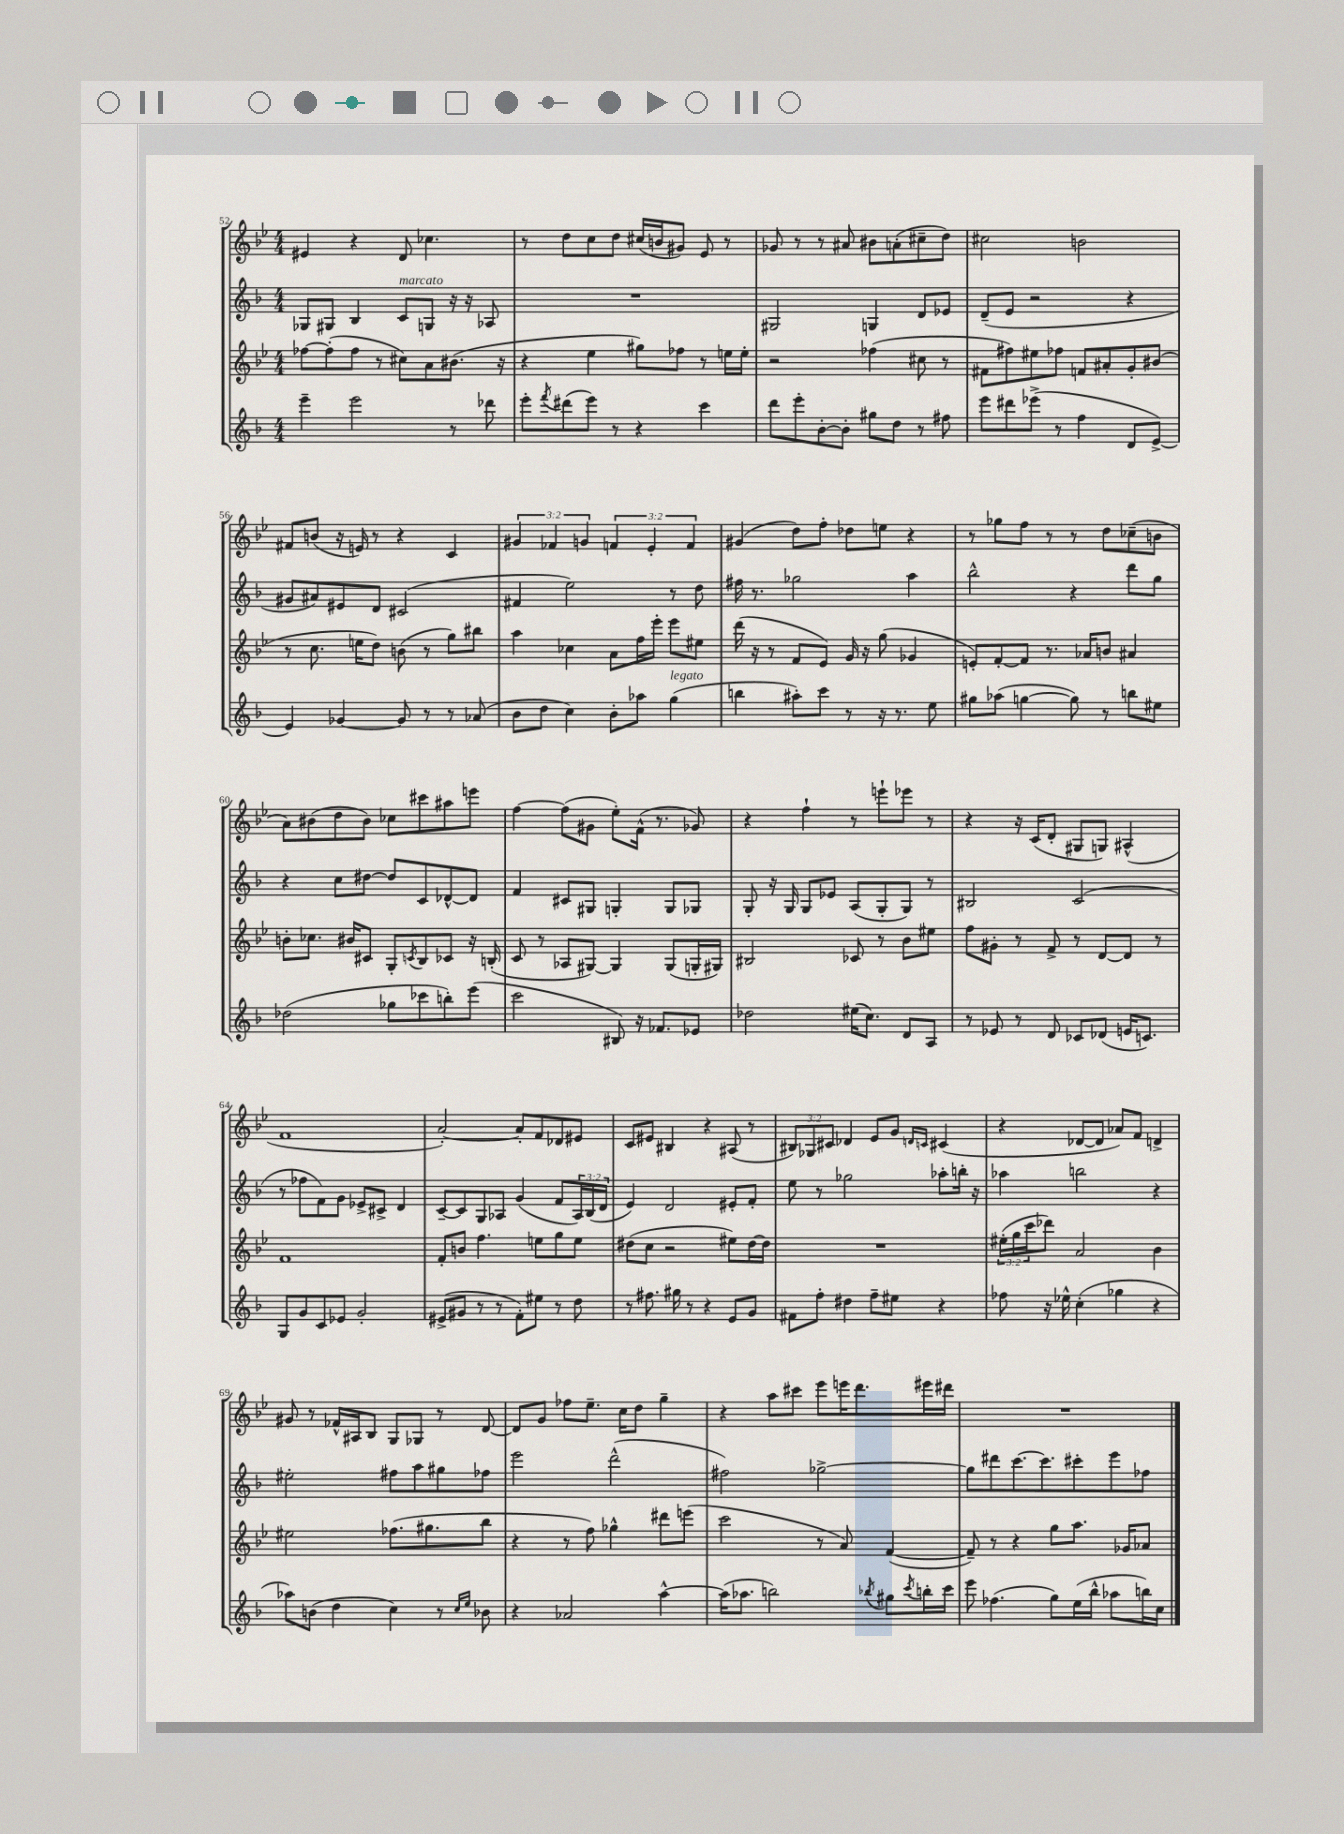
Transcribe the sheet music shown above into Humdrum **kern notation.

**kern	**kern	**kern	**kern
*staff4	*staff3	*staff2	*staff1
*clefG2	*clefG2	*clefG2	*clefG2
*k[b-]	*k[b-e-]	*k[b-]	*k[b-e-]
*M4/4	*M4/4	*M4/4	*M4/4
4eee~	[8ff-	8G-	4e#
.	(8ff-']	8G#	.
2eee	8ff-	4B-	4r
.	8r	.	.
.	8cc#)	8c	8d
.	8a	8G	4.cc-
8r	(8.b#	16r	.
.	.	16r	.
8ddd-	.	8A-	.
.	16r	.	.
=	=	=	=
8eee'	4r	1r	8r
8qfff	.	.	.
(8ddd#	.	.	8dd
8eee)	4ee-	.	8cc
8r	.	.	8dd
4r	8gg#)	.	(16cc#
.	.	.	16b
.	8ff-	.	8g#)
4ccc	8r	.	8e-
.	16ee	.	8r
.	16ee'	.	.
=	=	=	=
8ddd	2r	2G#	8g-
8eee'	.	.	8r
[8b-'	.	.	8r
8b-']	.	.	8a#
8gg#	(4ff-	4G	8b#
8dd	.	.	(8a'
8r	8cc#	8d	8cc#~
8ff#	8r	8e-	8dd)
=	=	=	=
8eee	8f#	(8d~	2cc#
8ddd#	8ff#)	8e	.
(8eee-^	8ee#	2r	.
8r	8ff-	.	.
4ff	8f	.	2b
.	8a#'	.	.
8d	8g'	4r	.
[8e^)	(8b#	.	.
=	=	=	=
4e]	8r	8g#	8f#
.	8.cc	8a#)	(8b
[4g-	.	8e#	16r
.	16ee	.	16e)
.	8dd)	8d	8r
8g-]	(8b	(2c#	4r
8r	8r	.	.
8r	8gg)	.	4c
(8a-	8bb#	.	.
=	=	=	=
8b-	4aa	4f#	6g#
8dd	.	.	.
.	.	.	6f-
4cc)	4cc-	2ee)	.
.	.	.	6g
8b-'	8a	.	6f
8aa-	16ff	.	.
.	.	.	6e-'
.	16eee-'	.	.
(4gg	8eee-	8r	.
.	.	.	6f
.	8ee#	8dd	.
=	=	=	=
4bb	(16ddd	16ff#	(4g#
.	16r	8.r	.
.	8r	.	.
8aa#')	8f	2gg-	8dd)
8ccc	8e-)	.	8ff'
8r	16g	.	8dd-
.	16r	.	.
16r	(8gg	.	8ee
8.r	.	.	.
.	4g-	4aa	4r
8ee	.	.	.
=	=	=	=
8gg#	8e')	2bb-^^	8r
(8aa-	[8f'	.	8gg-
[4gg	8f]	.	8ff
.	8.r	.	8r
8gg])	.	4r	8r
.	16a-	.	.
8r	8b	.	8dd
8bb	4a#	8ddd	(8cc-~
8ee#	.	8gg	8b
=	=	=	=
(2dd-	8b'	4r	8a)
.	8.cc-	.	(8b#
.	.	8cc	8dd
.	16b#	.	.
.	8c#	[8dd#	8b#)
8gg-	8G'	8dd#]	8cc-
.	8qc	.	.
8ccc-	8B-	8c	8ccc#
8bb')	8c-	[8d-^^	8aa#
(8eee	16r	8d-]	8eee
.	(16B'	.	.
=	=	=	=
2ccc	8c	4f	[4ff
.	8r	.	.
.	8A-	8c#	(8ff]
.	[8G#)	8G#	8g#
8B#)	4G#]	4G'	8ee-')
16r	.	.	(16f^^
8.f-	.	.	8.r
.	(8G#	8G	.
8e-	16G'	8G-	8g-)
.	16G#)	.	.
=	=	=	=
2dd-	2B#	8G'	4r
.	.	16r	.
.	.	16G	.
.	.	8G	4ff`
.	.	8e-	.
(16ee#	8c-	(8A	8r
8.cc)	.	.	.
.	8r	8G'	8eee`
8d	8b-	8G)	8eee-
8A	8ee#	8r	8r
=	=	=	=
8r	8ff	2B#	4r
8e-	8g#'	.	.
8r	8r	.	16r
.	.	.	(16c
8d	8f^	.	8d'
8c-	8r	(2c	8G#
(8d-	[8d	.	8G)
16e	8d]	.	(4A#^^
8.c)	.	.	.
.	8r	.	.
=	=	=	=
8G	1f	8r	1f
8g	.	8ff-	.
8c	.	8f)	.
8e-	.	8g	.
2g'	.	8e-^	.
.	.	8c#^	.
.	.	4d	.
=	=	=	=
(8e#^	8f'	[8c~	[2a')
8g#	8b	8c]	.
8r	4.ff	8G	.
8r	.	8A-	.
8f')	.	(4g	8a']
8ee#	8ee	.	8f
8r	8gg	8f	8d-
8dd	8ee	24A-)	8e#
.	.	(24B-	.
.	.	24d	.
=	=	=	=
8r	(8dd#	4e)	8c
8.ff#	8cc	.	8e#
.	2r	2d	4B#
16gg#	.	.	.
8r	.	.	.
4r	.	.	4r
8e	8ee#)	8e#'	(8A#
8g	[16dd#	8f'	8r
.	16dd#]	.	.
=	=	=	=
8f#	1r	8ee	12B#)
.	.	.	12G-
8ff'	.	8r	.
.	.	.	12c#
4dd#	.	2gg-	4d-
8ff~	.	.	8e-
8ee#	.	.	8g
.	.	.	16qqd
.	.	.	16qqc
4r	.	8aa-'	(4c#
.	.	16bb'	.
.	.	16r	.
=	=	=	=
8ff-	(24ee#'	4aa-	4r
.	24gg	.	.
.	24ccc	.	.
16r	8ddd-)	.	.
16ee-^^	.	.	.
(4cc'	2a	2bb	[8d-
.	.	.	8d-]
4gg-	.	.	8a-)
.	.	.	8f
4r	4b-	4r	4d^
=	=	=	=
8aa-)	2ee#	2ee#'	8g#
(8b	.	.	8r
4dd	.	.	16f-^^
.	.	.	16A#
.	.	.	8B-
4cc)	(8.ff-	8ff#	8G
.	.	8aa	8G-
.	8.gg#	.	.
8r	.	8gg#	8r
16qqcc	.	.	.
16qqee	.	.	.
8b-	8bb-	8ff-	[8d
=	=	=	=
4r	4r	2eee	8d]
.	.	.	8g
2a-	8r	.	8ff-
.	8ff)	.	8.ee-~
.	4gg-^^	(2ddd^^	.
.	.	.	16cc
.	.	.	8dd
[4aa^^	8ddd#	.	4gg~
.	(8eee	.	.
=	=	=	=
(16aa]	2ccc	2ff#)	4r
8.aa-	.	.	.
2bb)	.	.	8aa
.	.	.	8ccc#
.	8r	[2gg-^	8eee-
.	8a)	.	16eee
.	.	.	8.ddd
8qbb-	.	.	.
8gg#	([4f	.	.
8qccc	.	.	.
16bb'	.	.	16eee#
16ccc	.	.	16ddd#
=	=	=	=
8eee	8f~])	8gg-]	1r
(4.ff-	8r	8ddd#	.
.	4r	[8.ccc	.
.	.	8.ccc]	.
8gg)	8gg	.	.
(16ee	8.aa	8ccc#'	.
16bb-^^	.	.	.
8aa-	.	8eee	.
.	16g-	.	.
16bb)	8a-	8ff-	.
16cc	.	.	.
==	==	==	==
*-	*-	*-	*-
